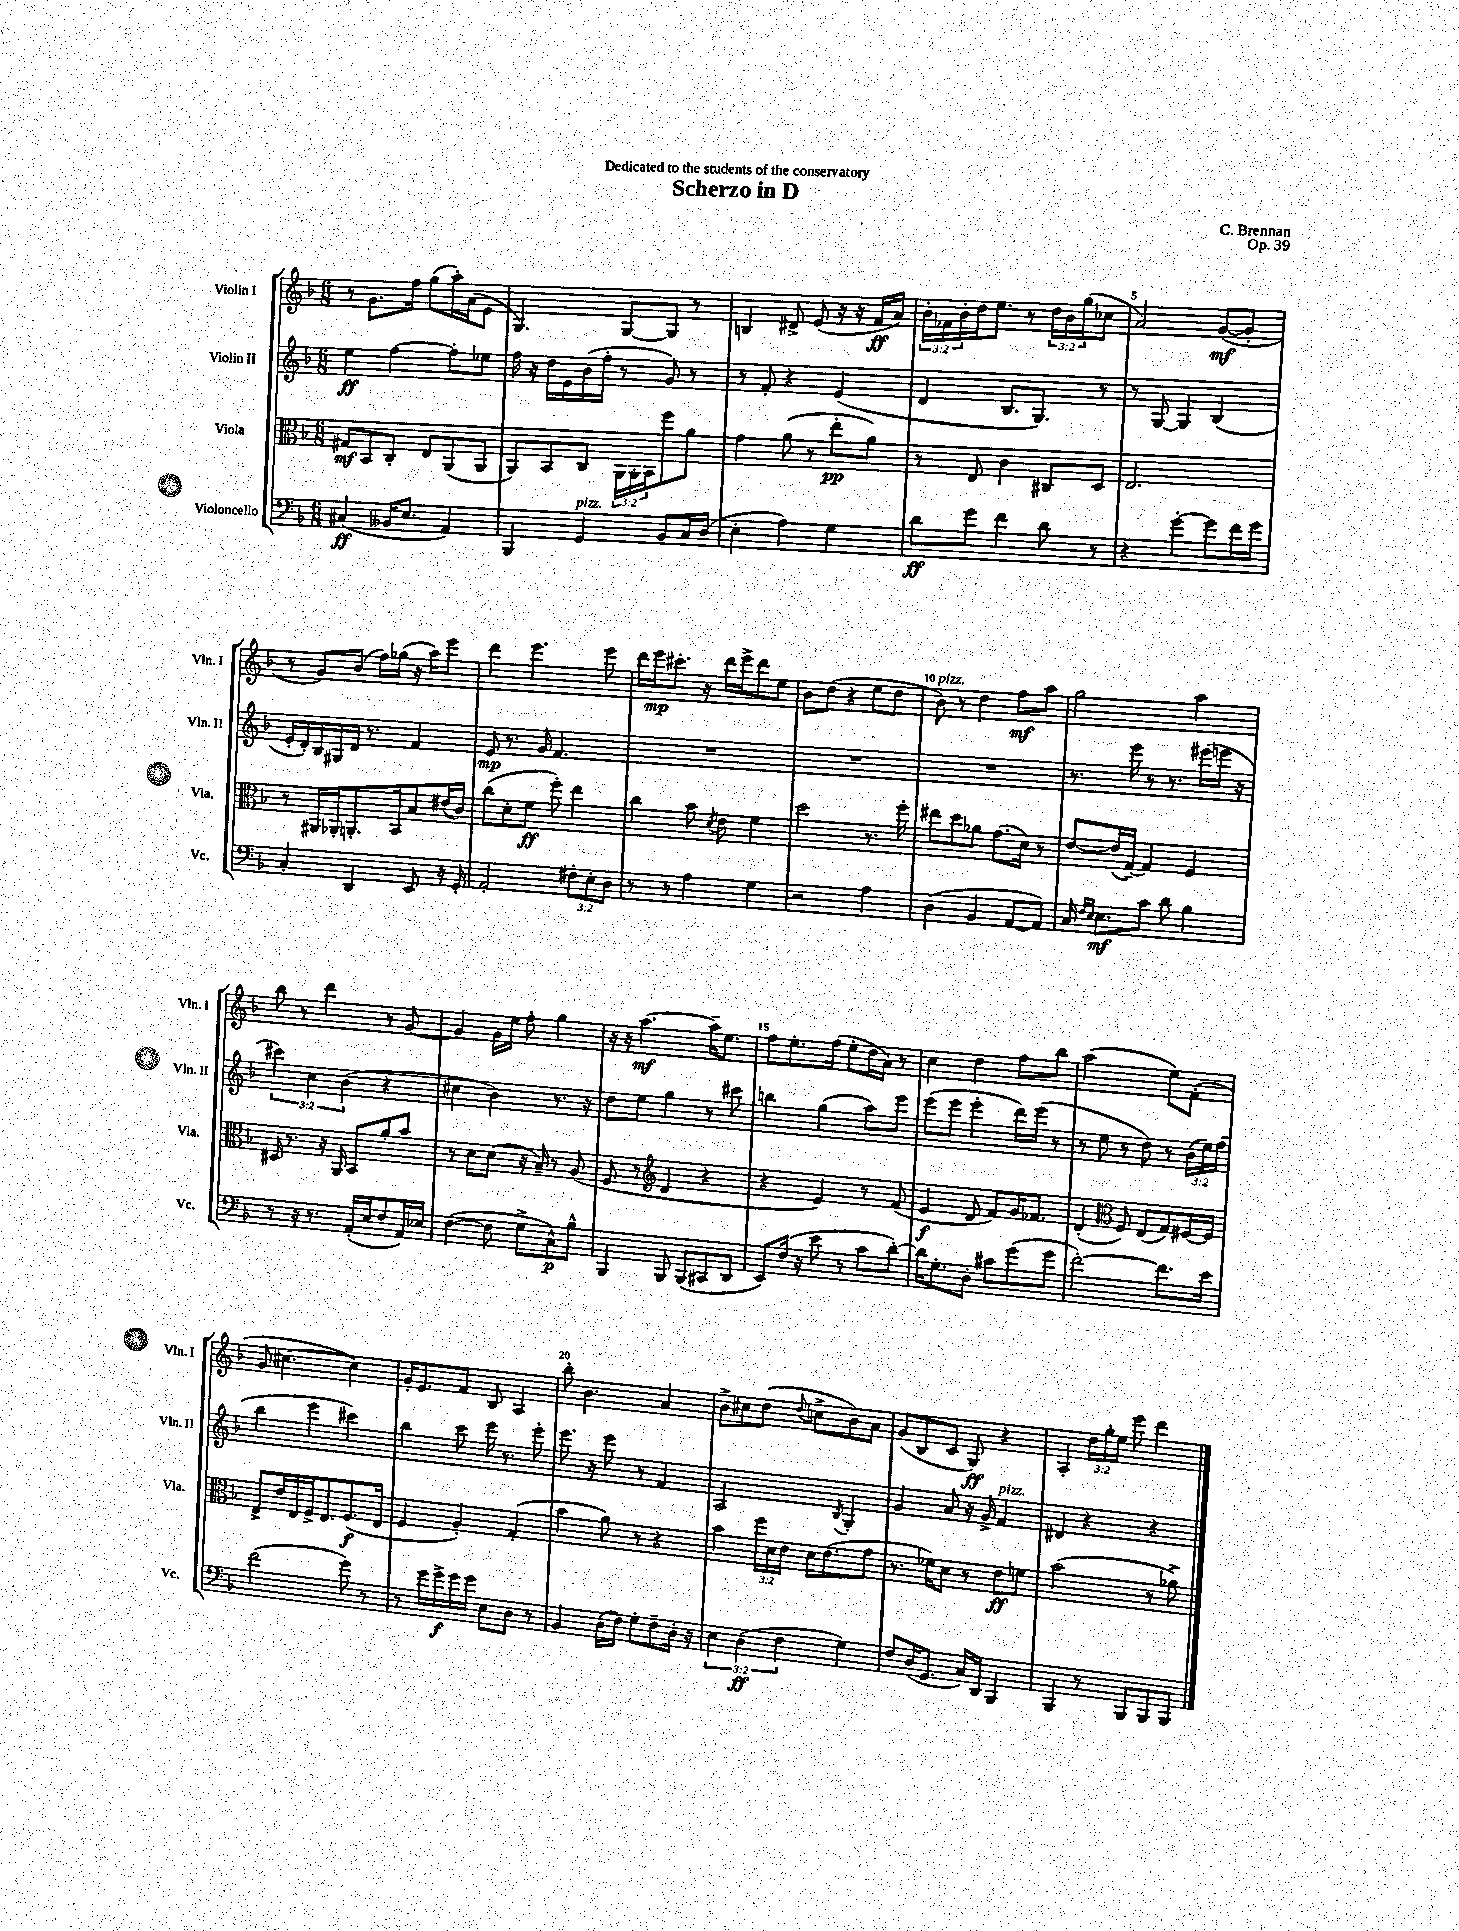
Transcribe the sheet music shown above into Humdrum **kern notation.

**kern	**dynam	**kern	**dynam	**kern	**dynam	**kern	**dynam
*part4	*part4	*part3	*part3	*part2	*part2	*part1	*part1
*staff4	*staff4	*staff3	*staff3	*staff2	*staff2	*staff1	*staff1
*I"Violoncello	*	*I"Viola	*	*I"Violin II	*	*I"Violin I	*
*I'Vc.	*	*I'Vla.	*	*I'Vln. II	*	*I'Vln. I	*
*clefF4	*	*clefC3	*	*clefG2	*	*clefG2	*
*k[b-]	*	*k[b-]	*	*k[b-]	*	*k[b-]	*
*M6/8	*	*M6/8	*	*M6/8	*	*M6/8	*
=1	=1	=1	=1	=1	=1	=1	=1
(4C#X/	ff	8G#X/L	mf	4ee\	ff	8r	.
.	.	8BB-/	.	.	.	8.g\L	.
16BB--X/KL	.	8C'/J	.	[4ff\	.	.	.
8.E/J	.	.	.	.	.	16ff\Jk	.
.	.	8E/L	.	.	.	(8gg\L	.
4AA/)	.	(8AA/	.	8ff'\L]	.	16aa'\L)	.
.	.	.	.	.	.	(16a\J	.
.	.	8AA/J	.	8ee-X\J	.	8e\J	.
=2	=2	=2	=2	=2	=2	=2	=2
4BBB-/	.	8AA/L)	.	16ff\	.	4.G/)	.
.	.	.	.	16r	.	.	.
.	.	8BB-/	.	16dd\LL	.	.	.
.	.	.	.	16e\	.	.	.
!LO:TX:a:i:t=pizz.	!	!	!	!	!	!	!
4GG/	.	8C/J	.	(16b-\	.	.	.
.	.	.	.	16ff'\JJ	.	.	.
.	.	24AA\LL	.	8r	.	[8G/L	.
.	.	24AA'\	.	.	.	.	.
.	.	24BB-\J	.	.	.	.	.
8BB-/L	.	8ff\	.	8g/)	.	8G/J]	.
16C/L	.	8a\J	.	8r	.	8r	.
(16D/JJ	.	.	.	.	.	.	.
=3	=3	=3	=3	=3	=3	=3	=3
4E'\	.	4g\	.	8r	.	4Bn/	.
.	.	.	.	8f'/	.	.	.
4A\)	.	(8a\	.	4r	.	8d#X^/	.
.	.	8r	.	.	.	(8e/	.
4G\	.	8ee'\L	pp	(4e/	.	16r	.
.	.	.	.	.	.	16r	.
.	.	8a\J)	.	.	.	16f/LL	ff
.	.	.	.	.	.	16a/JJ)	.
=4	=4	=4	=4	=4	=4	=4	=4
8d\L	ff	8r	.	4d/	.	24b-'\LL	.
.	.	.	.	.	.	24f-X\	.
.	.	.	.	.	.	24b-'\	.
8g\J	.	8E/	.	.	.	16dd\J	.
.	.	.	.	.	.	8.ee\J	.
4f\	.	4c\	.	8.B-/L	.	.	.
.	.	.	.	.	.	8r	.
.	.	.	.	8.G/J)	.	.	.
8d\	.	8C#X/L	.	.	.	24dd\LL	.
.	.	.	.	.	.	24b-\	.
.	.	.	.	.	.	(24gg\J	.
8r	.	8D/J	.	8r	.	8cc-X\J	.
=5	=5	=5	=5	=5	=5	=5	=5
4r	.	2.E/	.	8r	.	2a/)	.
.	.	.	.	[8G/	.	.	.
[4g'\	.	.	.	4G/]	.	.	.
8g\L]	.	.	.	(4B-/	.	([8g/L	mf
16f\L	.	.	.	.	.	8g'/J]	.
16g\JJ	.	.	.	.	.	.	.
!!LO:LB:g=z
=6	=6	=6	=6	=6	=6	=6	=6
4C'/	.	8r	.	16e'/LL	.	8r	.
.	.	.	.	16d'/)	.	.	.
.	.	16AA#X/LL	.	16B-/	.	8g/L)	.
.	.	16AA-X'/J	.	16G#X/	.	.	.
4DD/	.	8.AAn'/	.	16d/JJ	.	(8b-/J	.
.	.	.	.	8.r	.	.	.
.	.	.	.	.	.	16ff\LL)	.
.	.	16BB-/k	.	.	.	(16gg-X\JJ	.
8EE/	.	8B-/	.	4f/	.	16r	.
.	.	.	.	.	.	16aa\KL)	.
16r	.	(16e#X/L	.	.	.	8eee\J	.
16GG'/	.	16c/JJ)	.	.	.	.	.
=7	=7	=7	=7	=7	=7	=7	=7
2AA'/	.	(8cc\L	.	8e/	mp	4ddd\	.
.	.	8d'\	.	8.r	.	.	.
.	.	8f\J	ff	.	.	4.eee\	.
.	.	.	.	16g/	.	.	.
.	.	8ff'\)	.	4.f/	.	.	.
12F#X'\L	.	4ee\	.	.	.	.	.
12E'\	.	.	.	.	.	.	.
.	.	.	.	.	.	8eee\	.
12D\J	.	.	.	.	.	.	.
=8	=8	=8	=8	=8	=8	=8	=8
8r	.	4cc\	.	2.r	.	16ddd\LL	.
.	.	.	.	.	.	16eee\J	mp
8r	.	.	.	.	.	8.ccc#X'\J	.
4A\	.	8b-\	.	.	.	.	.
.	.	.	.	.	.	16r	.
.	.	8qd/	.	.	.	.	.
.	.	8e\	.	.	.	16ddd\LL	.
.	.	.	.	.	.	16eee^\J	.
4G\	.	4f\	.	.	.	8ddd\	.
.	.	.	.	.	.	8ee\J	.
=9	=9	=9	=9	=9	=9	=9	=9
2r	.	2dd\	.	2.r	.	8b-\L	.
.	.	.	.	.	.	(8dd\J	.
.	.	.	.	.	.	4r	.
4A\	.	8.r	.	.	.	8ee\L	.
.	.	.	.	.	.	8dd\J	.
.	.	16ff'\	.	.	.	.	.
=10	=10	=10	=10	=10	=10	=10	=10
!	!	!	!	!	!	!LO:TX:a:i:t=pizz.	!
(4D\	.	8ee#X\L	.	2.r	.	8b-\)	.
.	.	8dd\	.	.	.	8r	.
4BB-/	.	8a-X\J	.	.	.	4dd\	.
.	.	(8.g\L	.	.	.	.	.
[8AA/L	.	.	.	.	.	8ff\L	mf
.	.	16d\Jk)	.	.	.	.	.
8AA/J])	.	8r	.	.	.	8aa\J	.
=11	=11	=11	=11	=11	=11	=11	=11
16C/	.	[8e/L	.	8.r	.	2gg\	.
16qqF/LL	.	.	.	.	.	.	.
16qqE/JJ	.	.	.	.	.	.	.
8.E\L	mf	.	.	.	.	.	.
.	.	(16e/L]	.	.	.	.	.
.	.	[16G~/JJ)	.	16eee\	.	.	.
8c\J	.	4G/]	.	8r	.	.	.
8d\	.	.	.	8.r	.	.	.
4B-\	.	4F/	.	.	.	4aa\	.
.	.	.	.	(16eee#X\LL	.	.	.
.	.	.	.	16eeen\JJ	.	.	.
.	.	.	.	16r	.	.	.
!!LO:LB:g=z
=12	=12	=12	=12	=12	=12	=12	=12
8r	.	16D#X/	.	6ccc#X\)	.	8bb-\	.
.	.	8.r	.	.	.	.	.
16r	.	.	.	.	.	8r	.
.	.	.	.	6cc\	.	.	.
8.r	.	.	.	.	.	.	.
.	.	16r	.	.	.	4ddd\	.
.	.	16AA/	.	.	.	.	.
.	.	.	.	(6b-\	.	.	.
(16AA'/LL	.	8BB-/L	.	.	.	.	.
16E/J	.	.	.	.	.	.	.
8F/	.	8a'/	.	4r	.	8r	.
16AA/L)	.	8b-/J	.	.	.	[8g/	.
16E-X/JJ	.	.	.	.	.	.	.
=13	=13	=13	=13	=13	=13	=13	=13
([4F\	.	8r	.	4cc#X\	.	4g/]	.
.	.	8d\L	.	.	.	.	.
8F\]	.	(8d\J	.	4b-\)	.	16g\LL	.
.	.	.	.	.	.	16ee\JJ	.
8G^\L	.	16r	.	.	.	8ff'\	.
.	.	16B-~/)	.	.	.	.	.
8C^^\)	p	8r	.	8.r	.	4gg\	.
8B-^^\J	.	(8A/	.	.	.	.	.
.	.	.	.	16r	.	.	.
=14	=14	=14	=14	=14	=14	=14	=14
4BBB-/	.	8F/	.	8dd\L	.	16r	.
.	.	.	.	.	.	16r	.
.	.	8r	.	8ee\J	.	[4.aa\	mf
*	*	*clefG2	*	*	*	*	*
8BBB-/	.	4d/	.	4gg\	.	.	.
(8BBB-/L	.	.	.	.	.	.	.
8CC#X/	.	4r	.	8r	.	16aa~\KL]	.
.	.	.	.	.	.	8.ee\J	.
8DD/J	.	.	.	8ccc#X\	.	.	.
=15	=15	=15	=15	=15	=15	=15	=15
8EE/L)	.	4r	.	4bbn\	.	8ff\L	.
(16F/Jk	.	.	.	.	.	8.ee'\	.
16r	.	.	.	.	.	.	.
8e\	.	4e/)	.	(4gg\	.	.	.
.	.	.	.	.	.	(16ff\Jk	.
8r	.	.	.	.	.	8ee'\L	.
8c\L	.	8r	.	8aa\L)	.	16dd\L	.
.	.	.	.	.	.	16a\JJ)	.
[8d'\J)	.	(8f/	.	8eee\J	.	8r	.
=16	=16	=16	=16	=16	=16	=16	=16
16d\KL]	.	4e/	f	(8eee\L	.	4cc\	.
8.G'\	.	.	.	.	.	.	.
.	.	.	.	8eee\J	.	.	.
8D'\J	.	8d/	.	4eee'\	.	4dd\	.
8c#X\L	.	8f/L)	.	.	.	.	.
(8g\	.	16g/K	.	16ddd\LL)	.	8ff\L	.
.	.	8.f-X/J	.	(16eee\JJ	.	.	.
8g\J	.	.	.	8r	.	8bb-\J	.
=17	=17	=17	=17	=17	=17	=17	=17
[2f'\)	.	(4d'/	.	8r	.	(2aa\	.
.	.	.	.	8ee\	.	.	.
*	*	*clefC3	*	*	*	*	*
.	.	8F/)	.	8r	.	.	.
.	.	(8E/L	.	8dd\)	.	.	.
8.f\L]	.	8G/)	.	8r	.	8ee\L)	.
.	.	[16F#X/L	.	(24b-\LL	.	(8f'\J	.
.	.	.	.	24ee\)	.	.	.
16e\Jk	.	16F#/JJ]	.	.	.	.	.
.	.	.	.	(24ff\JJ	.	.	.
!!LO:LB:g=z
=18	=18	=18	=18	=18	=18	=18	=18
(2f\	.	8E^/L	.	4bb-\	.	8g/	.
.	.	16e/L	.	.	.	[4.cc#X\	.
.	.	16E/	.	.	.	.	.
.	.	16F^/J	.	4eee\	.	.	.
.	.	8.E/	.	.	.	.	.
8g\)	.	(8.F/	f	4ccc#X\)	.	4cc#\])	.
8r	.	.	.	.	.	.	.
.	.	16E/Jk	.	.	.	.	.
=19	=19	=19	=19	=19	=19	=19	=19
8r	.	4F/	.	4bb-\	.	16g'/KL	.
.	.	.	.	.	.	8.e/	.
16g\LL	.	.	.	.	.	.	.
16g^\	f	.	.	.	.	.	.
16g\	.	4A'/)	.	8ccc\	.	8f/J	.
16g\JJ	.	.	.	.	.	.	.
8E\L	.	.	.	16eee\	.	8B-/	.
.	.	.	.	8.r	.	.	.
8D\J	.	(4G'/	.	.	.	4A/	.
8r	.	.	.	8eee'\	.	.	.
=20	=20	=20	=20	=20	=20	=20	=20
4BB-/	.	4b-\	.	8.eee\	.	8bb-'\	.
.	.	.	.	.	.	4.b-\	.
.	.	.	.	16r	.	.	.
(16D\LL	.	8a\)	.	8eee\	.	.	.
16F\JJ)	.	.	.	.	.	.	.
8G'\L	.	8r	.	8r	.	.	.
8F~\	.	4r	.	4f/	.	4a/	.
16D'\Jk	.	.	.	.	.	.	.
16r	.	.	.	.	.	.	.
=21	=21	=21	=21	=21	=21	=21	=21
6E\	.	4b-\	.	2A/	.	8b-^\L	.
.	.	.	.	.	.	8cc#X\	.
(6D\	ff	.	.	.	.	.	.
.	.	24ff\LL	.	.	.	(8dd\J	.
.	.	24d\	.	.	.	.	.
6F\	.	24e\JJ	.	.	.	.	.
.	.	.	.	.	.	8qqdd/	.
.	.	16d\KL	.	.	.	8ccn^\L	.
.	.	(8.e\	.	.	.	.	.
.	.	.	.	8qB-/	.	.	.
4G\)	.	.	.	4G'/	.	8b-\)	.
.	.	8g\J	.	.	.	8a\J	.
=22	=22	=22	=22	=22	=22	=22	=22
8F/L	.	8.r	.	4g/	.	(8g/L	.
(16D/K	.	.	.	.	.	8B-/	.
8.GG/J	.	16f-X\KL)	.	.	.	.	.
.	.	8d\J	.	8a/	.	8c/J	.
16C/LL)	.	8r	.	16r	.	8G/)	ff
16DD/JJ	.	.	.	16g^/	.	.	.
!	!	!	!	!LO:TX:a:i:t=pizz.	!	!	!
4BBB-/	.	8e\L	ff	4f/	.	4r	.
.	.	8fn\J	.	.	.	.	.
=23	=23	=23	=23	=23	=23	=23	=23
4BBB-/	.	(2b-\	.	4d#X/	.	4A'/	.
8r	.	.	.	4r	.	24dd\LL	.
.	.	.	.	.	.	24gg'\	.
.	.	.	.	.	.	24ee\JJ	.
8BBB-/L	.	.	.	.	.	8eee\	.
8BBB-/	.	8r	.	4r	.	4ddd\	.
8BBB-/J	.	8a-X^\)	.	.	.	.	.
==	==	==	==	==	==	==	==
*-	*-	*-	*-	*-	*-	*-	*-
